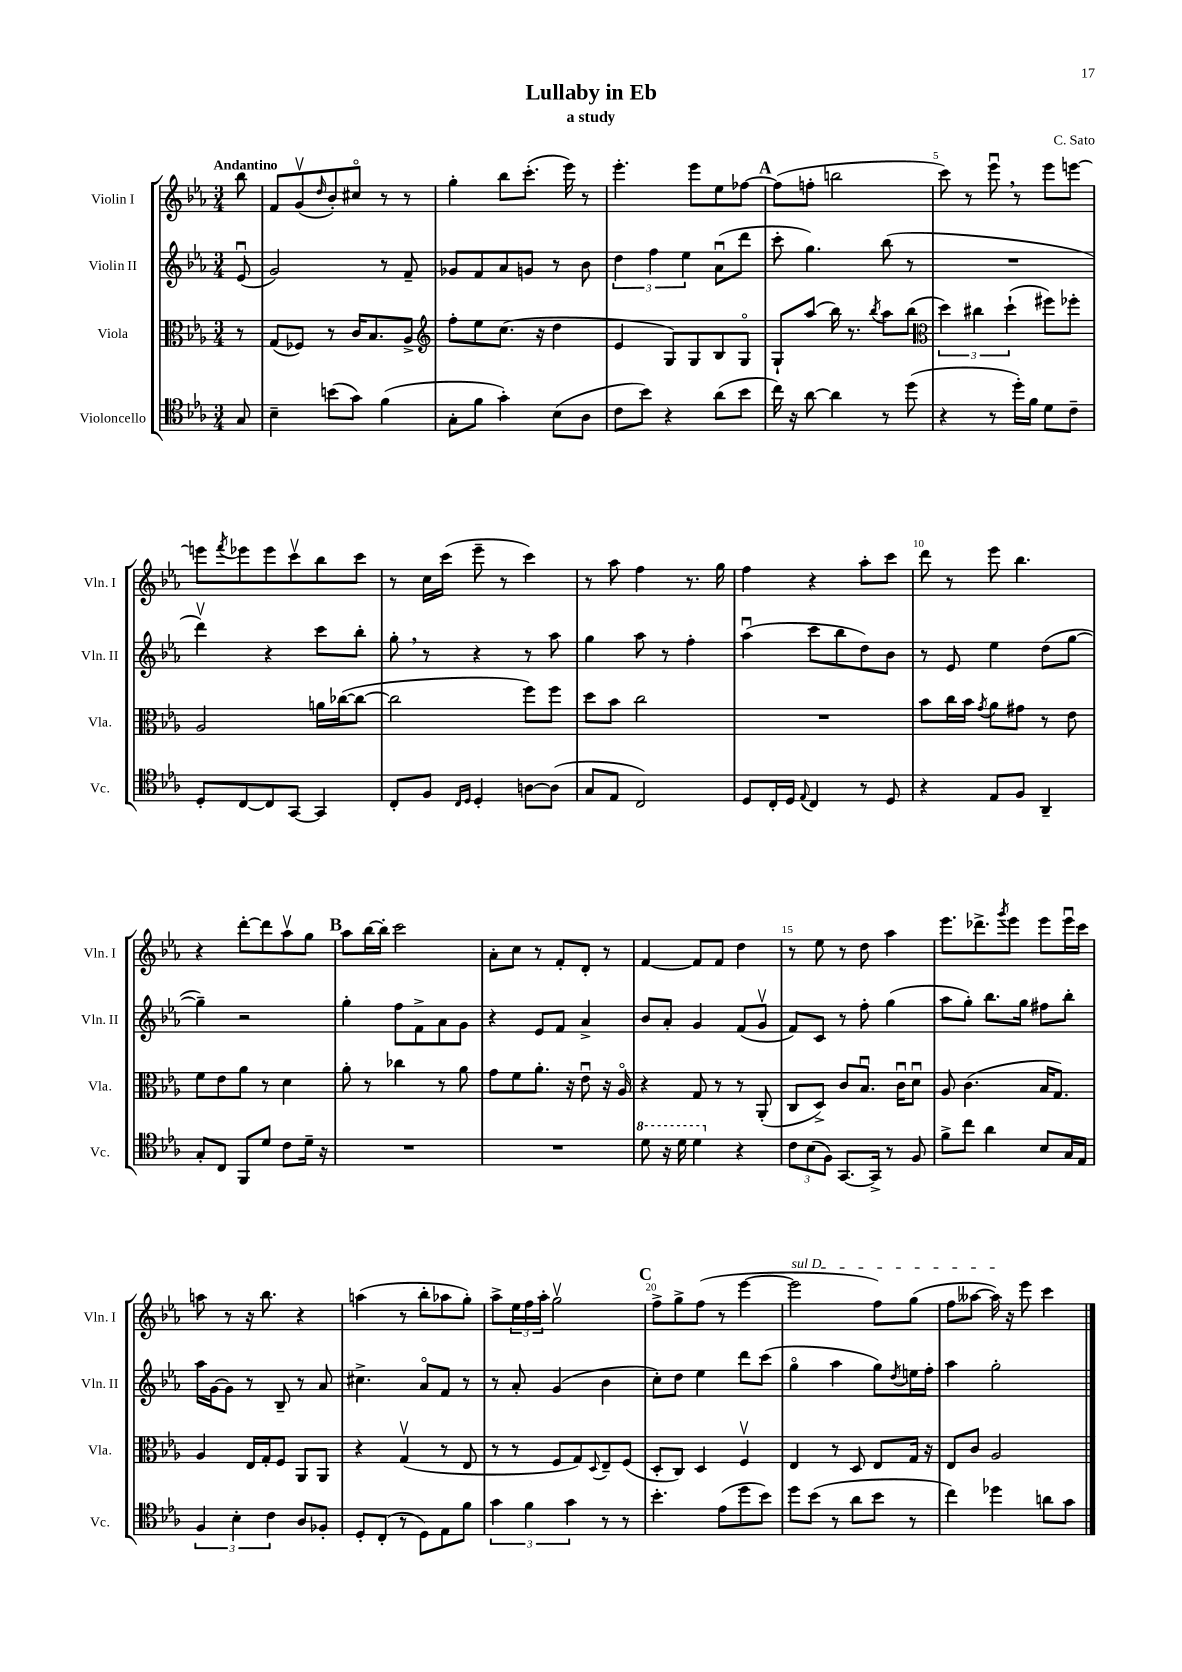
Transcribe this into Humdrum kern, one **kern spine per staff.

**kern	**kern	**kern	**kern
*staff4	*staff3	*staff2	*staff1
*clefC4	*clefC3	*clefG2	*clefG2
*k[b-e-a-]	*k[b-e-a-]	*k[b-e-a-]	*k[b-e-a-]
*M3/4	*M3/4	*M3/4	*M3/4
8G/	8r	(8e-u/	8bb-\
=	=	=	=
4B-~\	(8G/L	2g/)	8f/L
.	8F-/J)	.	(8gv/
.	.	.	16qqdd/
(8b\L	8r	.	8b-'/)
8g\J)	16c/LK	.	8cc#o/J
.	8.B-/	.	.
(4f\	.	8r	8r
.	8A-^/J	8f~/	8r
=	=	=	=
*	*clefG2	*	*
8G'\L	8ff'\L	8g-/L	4gg'\
8f\J	8ee-\	8f/	.
4g'\)	(8.cc\J	8a-/	8bb-\L
.	.	8g/J	(8.ccc'\J
.	16r	.	.
(8B-\L	4dd\	8r	.
.	.	.	16eee-\)
8A-\J	.	8b-\	8r
=	=	=	=
8c\L	4e-/	6dd\	4.eee-'\
8b-\J)	.	.	.
.	.	6ff\	.
4r	8G/L)	.	.
.	.	6ee-\	.
.	8G/	.	8eee-\L
(8a-\L	8B-/	(8a-u\L	8ee-\
8b-\J	8Go/J	8ddd\J	[8ff-\J
=	=	=	=
16cc\)	8G`/L	8ccc'\	(8ff-\]L
16r	.	.	.
[8a-\	(8aa-/J	4.gg\)	8ff'\J
4a-\]	16bb-\)	.	2bb\
.	8.r	.	.
.	8qbb-/	.	.
8r	8aa-\L	(8bb-\	.
(8dd\	(8bb-\J	8r	.
=	=	=	=
*	*clefC3	*	*
4r	6dd\)	2.r	8ccc\)
.	.	.	8r
.	6cc#\	.	.
8r	.	.	8eee-u\
.	(6dd`\	.	.
16dd'\LL)	.	.	8r
16f\JJ	.	.	.
8d\L	8ff#\L)	.	8eee-\L
8c~\J	8ff-'\J	.	[8eee\J
=	=	=	=
8D'/L	2A-/	4dddv\)	8eee\]L
.	.	.	8qfff/
[8C/	.	.	8eee-\
8C/]	.	4r	8eee-\
[8GG/J	.	.	8cccv\
4GG/]	16a\LL	8ccc\L	8bb-\
.	([16cc-\J	.	.
.	8cc-\_J	8bb-'\J	8ccc\J
=	=	=	=
8C'/L	2cc-\]	8gg'\	8r
8F/J	.	8r	16cc\LL
.	.	.	(16ccc\JJ
16qqC/LL	.	.	.
16qqD/JJ	.	.	.
4D'/	.	4r	8eee-~\
.	.	.	8r
[8A\L	8ff\L)	8r	4ccc\)
(8A\]J	8ff\J	8aa-\	.
=	=	=	=
8G/L	8dd\L	4gg\	8r
8E-/J	8b-\J	.	8aa-\
2C/)	2cc\	8aa-\	4ff\
.	.	8r	.
.	.	4ff'\	8.r
.	.	.	16gg\
=	=	=	=
8D/L	2.r	(4aa-u\	4ff\
16C'/L	.	.	.
16D/JJ	.	.	.
8qqE-/	.	.	.
4C/	.	8ccc\L	4r
.	.	8bb-\	.
8r	.	8dd\)	8aa-'\L
8D/	.	8b-\J	8ccc\J
=	=	=	=
4r	8b-\L	8r	8ddd\
.	16cc\L	8e-/	8r
.	16b-\JJ	.	.
.	8qg/	.	.
8E-/L	8a-\L	4ee-\	8eee-\
8F/J	8g#\J	.	4.bb-\
4AA-~/	8r	(8dd\L	.
.	8e-\	[8gg\J	.
=	=	=	=
8G'/L	8f\L	4gg~\])	4r
8C/J	8e-\	.	.
8FF/L	8a-\J	2r	[8ddd'\L
8d/J	8r	.	8ddd\]
8c\L	4d\	.	8aa-v\
16d~\Jk	.	.	8gg\J
16r	.	.	.
=	=	=	=
2.r	8a-'\	4gg'\	8aa-\L
.	8r	.	[16bb-\L
.	.	.	16bb-'\]JJ
.	4cc-\	8ff\L	2ccc\
.	.	8f^\	.
.	8r	8a-\	.
.	8a-\	8g\J	.
=	=	=	=
2.r	8g\L	4r	8a-'\L
.	8f\	.	8cc\J
.	8.a-'\J	8e-/L	8r
.	.	8f/J	8f'/L
.	16r	.	.
.	8e-u\	4a-^/	8d'/J
.	16r	.	8r
.	16A-o/	.	.
=	=	=	=
8dd\	4r	8b-/L	[4f/
16r	.	8a-'/J	.
16dd\	.	.	.
4dd\	8G/	4g/	8f/]L
.	8r	.	8f/J
4r	8r	(8f/L	4dd\
.	(8AA-'/	8gv/J	.
=	=	=	=
12c\L	8C/L	8f/L)	8r
(12B-\	.	.	.
.	8D^/J)	8c/J	8ee-\
12F\J)	.	.	.
[8.GG/L	8c/L	8r	8r
.	8.B-u/J	8ff'\	8dd\
16GG^/]Jk	.	.	.
8r	.	(4gg\	4aa-\
.	16cu\LK	.	.
8F/	8du\J	.	.
=	=	=	=
8f^\L	8A-/	8aa-\L	8.eee-\L
8cc\J	(4.c\	8gg'\J)	.
.	.	.	8.ddd-^\
4a-\	.	8.bb-\L	.
.	.	.	8qggg/
.	.	.	8eee-\J
.	.	16gg\Jk	.
8B-/L	16B-/LK	8ff#\L	8eee-\L
.	8.G/J)	.	.
16G/L	.	8bb-'\J	16eee-u\L
16E-/JJ	.	.	16ccc\JJ
=	=	=	=
6F/	4A-/	16aa-\LL	8aa\
.	.	[16g\J	.
.	.	8g\]J	8r
6B-'\	.	.	.
.	16E-/LL	8r	16r
.	16G'/J	.	8.bb-\
6c\	.	.	.
.	8F/J	8B-~/	.
8A-/L	8AA-/L	8r	4r
8F-'/J	8AA-/J	8a-/	.
=	=	=	=
8D'/L	4r	4.cc#^\	(4aa\
(8C'/J	.	.	.
8r	(4Gv/	.	8r
8D\L)	.	8a-o/L	8bb-'\L
8E-\	8r	8f/J	8aa-\
8f\J	8E-/	8r	8gg'\J)
=	=	=	=
6g\	8r	8r	8aa-^\L
.	8r	8a-'/	24ee-\L
6f\	.	.	24ff\
.	.	.	24aa-'\JJ
.	8F/L	(4g/	2ggv\
6g\	.	.	.
.	8G/)	.	.
.	8qqD/	.	.
8r	8E-~/	4b-\	.
8r	(8F/J	.	.
=	=	=	=
4.b-'\	8D'/L	8cc'\L)	8ff^\L
.	8C/J)	8dd\J	8gg^\
.	4D/	4ee-\	(8ff\J
(8e-\L	.	.	8r
8dd\	4Fv/	8ddd\L	[4eee-\
8b-\J)	.	(8ccc\J	.
=	=	=	=
8dd\L	4E-/	4ggo\	2eee-\]
(8b-\J	.	.	.
8r	8r	4aa-\	.
8a-\L	8D/	.	.
8b-\J	8E-/L	8gg\L)	8ff\L)
.	.	8qdd/	.
8r	16G/Jk	16ee\L	(8gg\J
.	16r	16ff'\JJ	.
=	=	=	=
4cc\)	8E-/L	4aa-\	8ff\L
.	8c/J	.	[8aa--\J
4dd-\	2A-/	2gg'\	16aa--\])
.	.	.	16r
.	.	.	8eee-\
8a\L	.	.	4ccc\
8g\J	.	.	.
==	==	==	==
*-	*-	*-	*-
